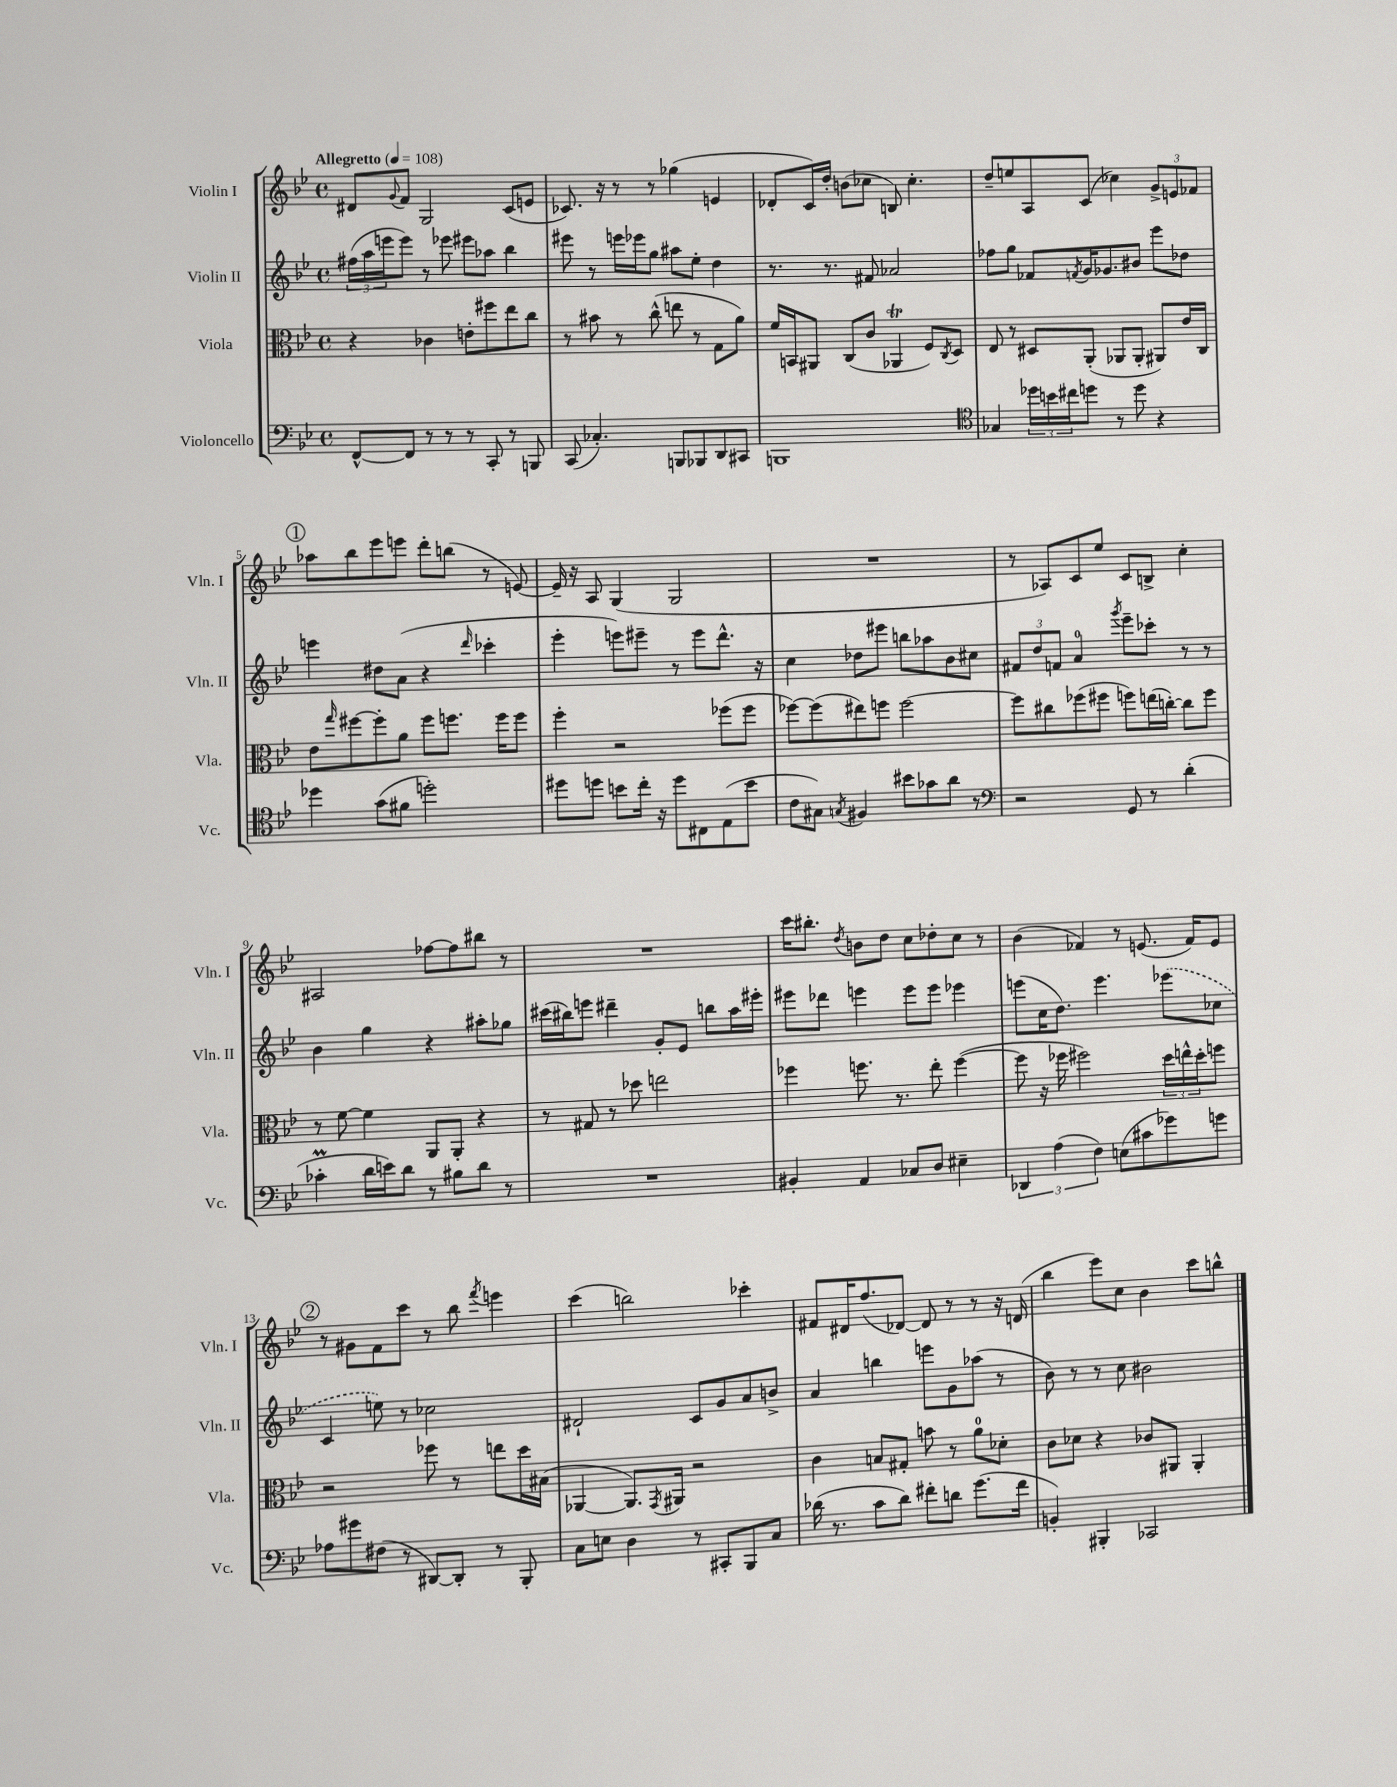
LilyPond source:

<<
\new StaffGroup <<
\new Staff = "s0" \with { instrumentName = "Violin I" shortInstrumentName = "Vln. I" } {
    \clef treble \key bes \major \defaultTimeSignature \time 4/4 \tempo "Allegretto" 4 = 108
    dis'8 \appoggiatura { g'8 } f'8 g2 c'8( e'8 |
    ces'8.) r16 r8 r8 ges''4( e'4 |
    des'8-. c'16) d''16-. b'8( ces''8 b8) ces''4.-. |
    d''8-- e''8 a8 c'8( ces''4) \tuplet 3/2 { g'8-> e'8 fes'8 } |
    \mark \markup { \circle "1" } aes''8 bes''8 ees'''8 e'''8 d'''8-. b''8( r8 e'8~) |
    e'16-- r16 a8 g4( g2 |
    R1 |
    r8 aes8) c'8 ees''8 c'8 b8-> c''4-. |
    ais2 fes''8~ fes''8 bis''8 r8 |
    R1 |
    c'''16 bis''8.-. \acciaccatura { d''8 } b'8 d''8 c''8 des''8-. c''8 r8 |
    bes'4( fes'4) r8 e'8.( fes'16) e'8 |
    \mark \markup { \circle "2" } r8 gis'8 f'8 c'''8 r8 bes''8 \acciaccatura { f'''8 } e'''4 |
    c'''4( b''2) ces'''4-. |
    fis'8 dis'16 f''8.( des'8~) des'8 r8 r8 r16 d'16( |
    bes''4 ees'''8) c''8 bes'4 c'''8 b''8-^ \bar "|." |
}
\new Staff = "s1" \with { instrumentName = "Violin II" shortInstrumentName = "Vln. II" } {
    \clef treble \key bes \major \defaultTimeSignature \time 4/4
    \tuplet 3/2 { fis''16( a''16 e'''16 } e'''8) r8 ees'''8 eis'''8 aes''8 bes''4 |
    eis'''8 r8 e'''16 ees'''16 g''8 ais''8 ees''8-. d''4 |
    r8. r8. fis'8 aes'2 |
    fes''8 g''8 fes'8 \acciaccatura { f'8 } g'16 ges'8. bis'8 ees'''8 des''8 |
    \mark \markup { \circle "1" } e'''4 dis''8 a'8( r4 \grace { d'''16 } ces'''4-. |
    ees'''4-. e'''8) eis'''8-- r8 eis'''8 d'''8.-^ r16 |
    c''4 des''8 eis'''8 b''8 aes''8 bes'8 cis''8 |
    \tuplet 3/2 { fis'8 d''8 f'8 } a'4-0 \acciaccatura { g'''8 } ees'''8-- ces'''8-. r8 r8 |
    bes'4 g''4 r4 ais''8-. ges''8 |
    cis'''16( bis''16) e'''8 dis'''4-- g'8-. ees'8 b''8 a''16 eis'''16-. |
    eis'''8 des'''8 e'''4 e'''8 e'''8 ees'''4 |
    e'''8( c''16 d''8.) e'''4. \once \slurDashed ees'''8( ces''8 |
    \mark \markup { \circle "2" } c'4 e''8) r8 ces''2 |
    dis'2-! c'8 g'8 a'8 b'8-> |
    a'4 b''4 e'''8 g'8 aes''8( r8 |
    bes'8) r8 r8 c''8 bis'2 \bar "|." |
}
\new Staff = "s2" \with { instrumentName = "Viola" shortInstrumentName = "Vla." } {
    \clef alto \key bes \major \defaultTimeSignature \time 4/4
    r4 ces'4 e'8-. fis''8 ees''8 c''8 |
    r8 bis'8 r8 c''8-^( e''8 r8 g8 a'8) |
    f'16 b,16 ais,8 c8( c'8 aes,4\trill f8) \acciaccatura { c8 } d8 |
    ees8 r8 dis8 a,8-.( aes,8 aes,8-. ais,8) ees'16 c16 |
    \mark \markup { \circle "1" } ees'8 \grace { g''16 } fis''8~ fis''8-. a'8 fis''8 f''8. f''16 f''8 |
    f''4-. r2 fes''8( fes''8 |
    fes''8~) fes''8( eis''8) f''8 f''2~ |
    f''8 cis''8 fes''8( fis''8 f''8) e''16( c''16~-.) c''8 f''8 |
    r8 f'8~ f'4 a,8 a,8-. r4 |
    r8 gis8 r8 des''8 e''2 |
    fes''4 f''8. r8. ees''8-. f''4~( |
    f''8 r16 fes''16 fis''2) \tuplet 3/2 { d''16 e''16-^ d''16-. } f''8 |
    \mark \markup { \circle "2" } r2 fes''8 r8 e''8 d''16 bis16( |
    aes,4~ aes,8.) \acciaccatura { g,8 } ais,16 r2 |
    c'4 b8 gis8-. b'8 r8 a'8-0 des'8-. |
    c'8 des'8 r4 ces'8 ais,8 ais,4-. \bar "|." |
}
\new Staff = "s3" \with { instrumentName = "Violoncello" shortInstrumentName = "Vc." } {
    \clef bass \key bes \major \defaultTimeSignature \time 4/4
    f,8~-^ f,8 r8 r8 r8 c,8-. r8 b,,8 |
    c,8( ces4.-.) b,,8 bes,,8 d,8 cis,8 |
    b,,1 |
    \clef tenor ges4 \tuplet 3/2 { des''16 b'16 cis''16 } d''8 r8 d''8 r4 |
    \mark \markup { \circle "1" } des''4 g'8( fis'8 d''2-.) |
    dis''8 d''8 b'8 c''16-. r16 d''8 cis8 ees8( b'8 |
    c'8 gis8) \acciaccatura { g8 } fis4 bis'8 ges'8 a'8 r8 |
    \clef bass r2 g,8 r8 d'4-.( |
    ces'4-.\prall d'16 e'16) d'8 r8 bis8 d'8 r8 |
    R1 |
    bis,4-. a,4 ces8 d8 eis4-- |
    \tuplet 3/2 { des,4 a4( f4) } e8( cis'8 ges'8) g'8 |
    \mark \markup { \circle "2" } aes8 gis'8 fis8( r8 dis,8~) dis,8-. r8 bes,,8-. |
    c8 e8 d4 r8 cis,8-. bes,,8 c8 |
    des'16( r8. c'8 des'8) fis'8-. d'8 g'8.( fis'16 |
    b,4-.) bis,,4-. ces,2 \bar "|." |
}
>>
>>
